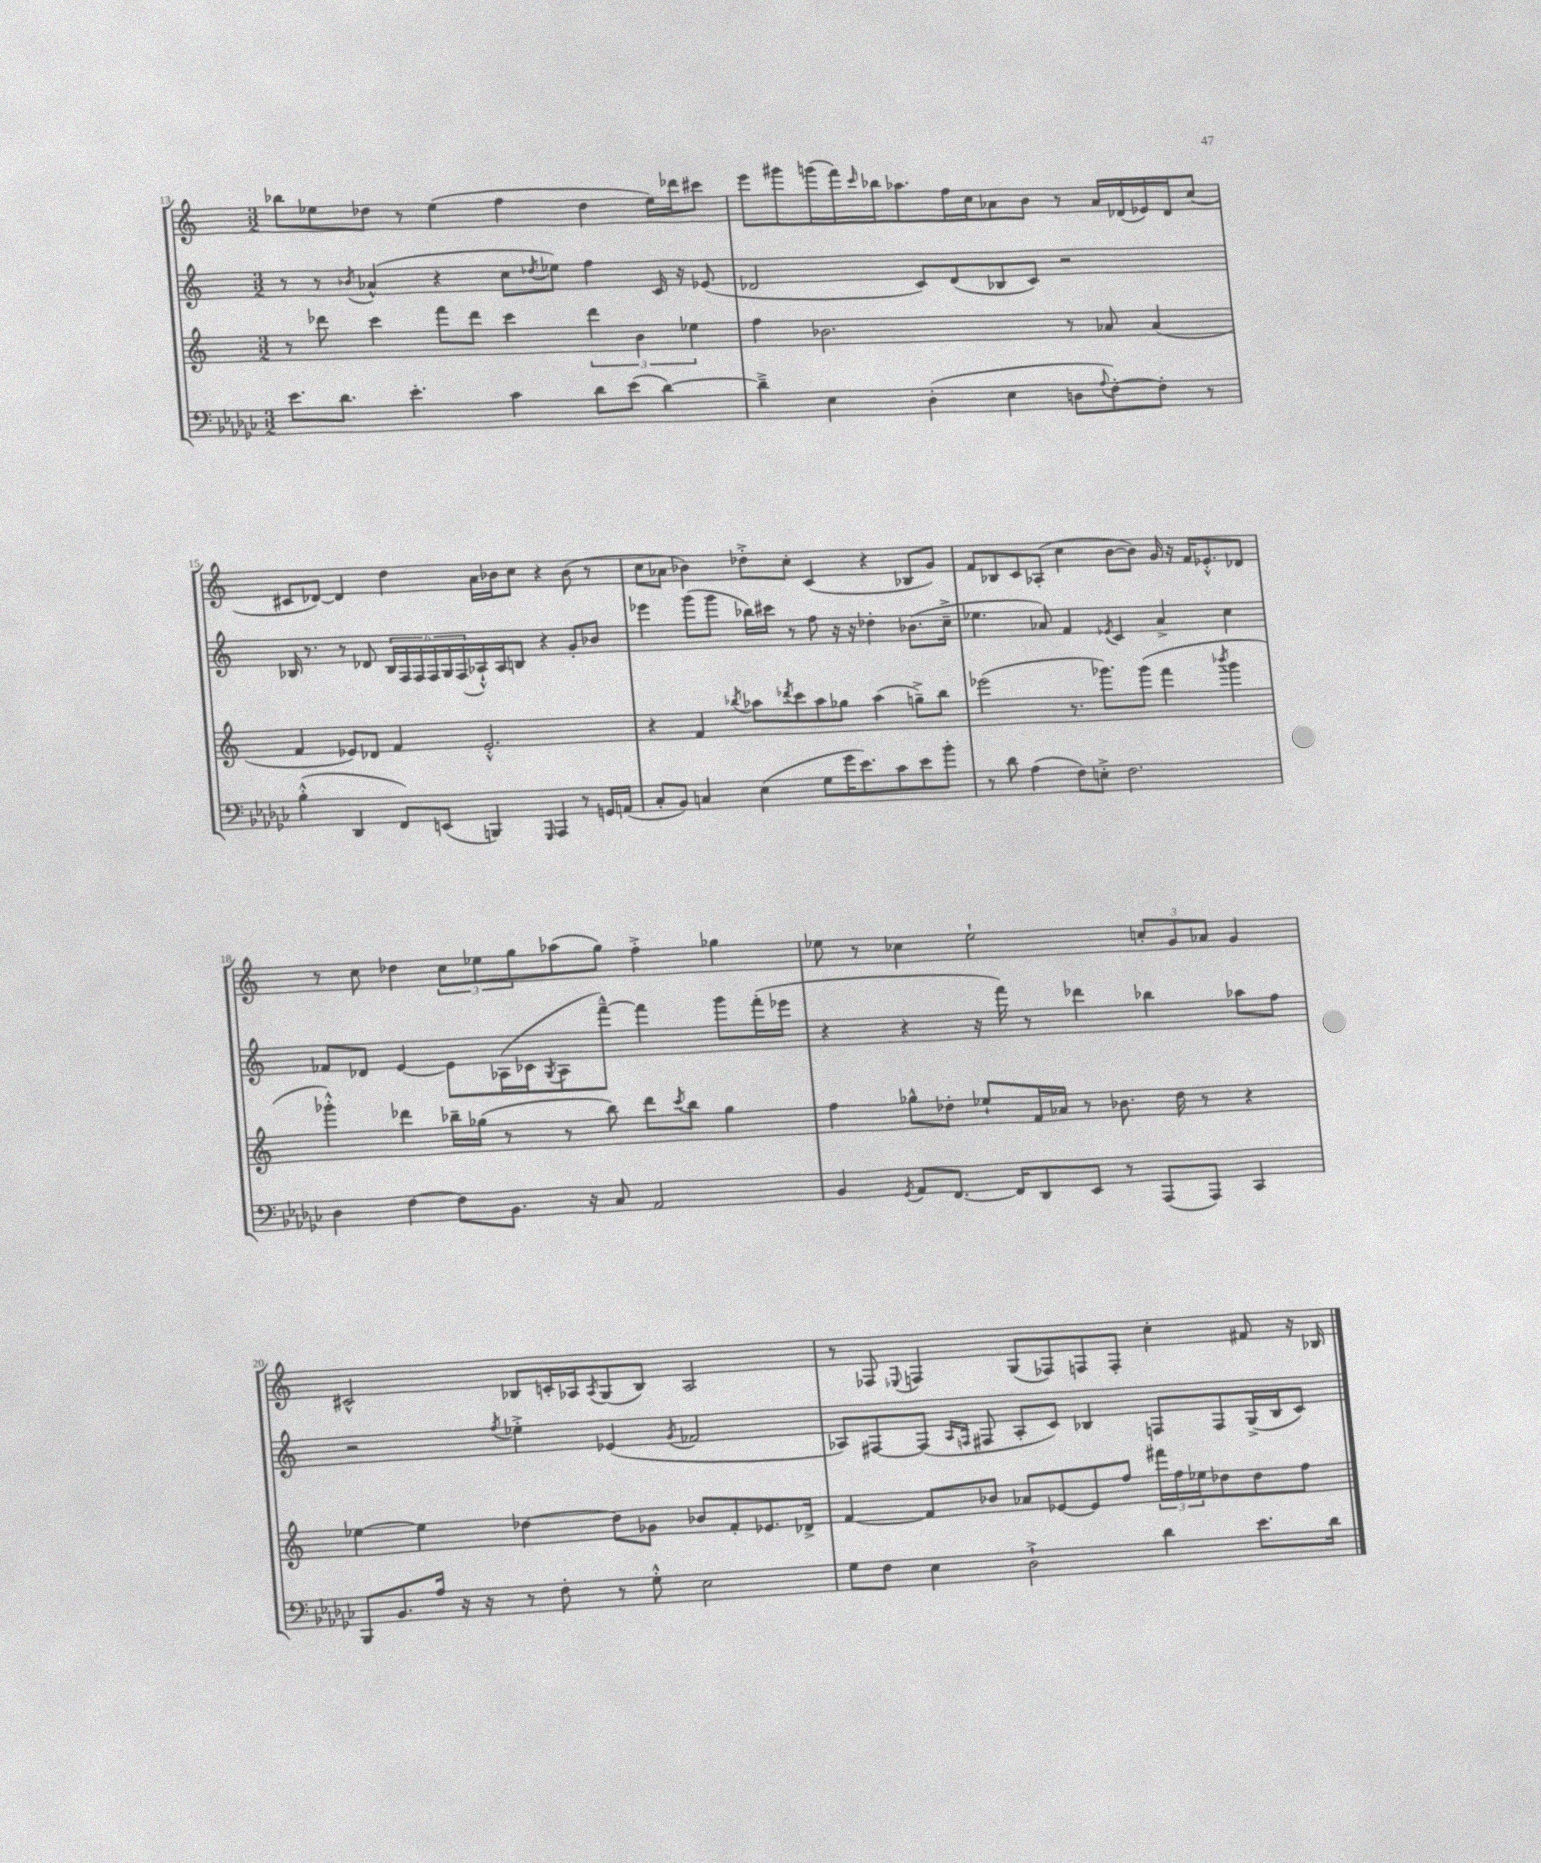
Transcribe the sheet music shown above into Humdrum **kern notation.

**kern	**kern	**kern	**kern
*part4	*part3	*part2	*part1
*staff4	*staff3	*staff2	*staff1
*clefF4	*clefG2	*clefG2	*clefG2
*k[b-e-a-d-g-c-]	*k[]	*k[]	*k[]
*M3/2	*M3/2	*M3/2	*M3/2
=13	=13	=13	=13
8.e-\L	8r	8r	8bb-X\L
.	8ddd-X\	8r	8ee-X\
8.d-\J	.	.	.
.	.	8qb-X/	.
.	4ccc\	(4a-X^^/	8dd-X\J
4.e-'\	.	.	8r
.	8fff\L	4r	(4ee-\
.	8ddd-\J	.	.
4c-\	4ccc\	8cc\L	4ff\
.	.	8qdd-X/	.
.	.	8ee-X\J)	.
8d-\L	6ddd-\	4ff\	4dd-\
(8e-\J	.	.	.
.	6b\	.	.
[4d-\)	.	16c/	16ee-\LL)
.	.	16r	16ddd-X\J
.	6ee-X\	.	.
.	.	(8e-X/	8ccc#X\J
=14	=14	=14	=14
4d-~^\]	4ff\	2d-X/	8eee\L
.	.	.	8ggg#X\
4E-\	2.b-X\	.	(16gggn\L
.	.	.	16fff\)
.	.	.	16qqccc/
.	.	.	16bb-X\J
.	.	.	8.aa-X\
(4D-'\	.	8c/L)	.
.	.	(8d-/	16ff\L
.	.	.	16cc\J
4E-\	.	8B-X/	8a-X\
.	.	8c/J)	8b\J
8Dn\L	8r	2r	8r
8qqA-/	.	.	.
[8F'\)	8a-X/	.	16a-/LL
.	.	.	(16d-X/
8F'\J]	(4a-/	.	16e-X/)
.	.	.	16d-/J
8r	.	.	(8cc/J
!!LO:LB:g=z
=15	=15	=15	=15
(4B-'^^\	4f/	16B-X/	8c#X/L
.	.	8.r	.
.	.	.	[8d-X/J)
4DD-/	8e-X/L)	8r	4d-/]
.	8d-X/J	8d-X/	.
8FF/L)	4f/	24B-/LL	4dd\
.	.	24F/	.
.	.	24F/	.
(8EEn/J	.	24F/	.
.	.	24G/	.
.	.	(24F/	.
4BBBn/)	2.e-'^^/	16A-X`^^/)	16a\LL
.	.	16A-/J	16b-X\J
.	.	8Bn/J	8cc\J
16qqGGG-/	.	.	.
4AAA-/	.	4r	4r
8r	.	8g'/L	(8b-\
16GGn/LL	.	8b-X/J	8r
(16AAn/JJ	.	.	.
=16	=16	=16	=16
8C-'/L	4r	4eee-X\	8cc\L
8BB-/J)	.	.	8a-X\J
4Cn/	4f/	(8ggg\L	4b-X\)
.	.	8ggg\J	.
.	8qbb-X/	.	.
(4E-\	8aa-X\L	16bb-X\LL)	8dd-X'^\L
.	.	16ccc#X\JJ	.
.	8qddd-X/	.	.
.	8ccc\	8r	8cc'\J
8G-\L	8aa-\	8ff\	(4c/
16g-\K	8gg-X\J	16r	.
8.e-\)	.	16r	.
.	(4aa-\	4dd-X'\	4r
8c-\	.	.	.
8e-\	8ggn~^\L)	(8.b-X\L	8B-X/L
8b-'\J	8bb-\J	.	8g/J)
.	.	16cc~^\Jk	.
=17	=17	=17	=17
8r	(2eee-X\	4.ee-X\	8f/L
8d-\	.	.	8B-X/
(4A-\	.	.	8c/
.	.	8a-X/)	(8A-X'/J
8F\L)	8.r	4f/	4cc\
8En'^\J	.	.	.
.	8.ggg-X\L)	.	.
.	.	8qe-X/	.
2.F\	.	4c/	[8b\L
.	(8ggg-\J	.	8b\J])
.	4fff\	4a-^/	16g/
.	.	.	16r
.	.	.	16f/KL
.	.	.	8.e-X'^^/
.	8qbbb-X/	.	.
.	4ggg-\	4cc\	.
.	.	.	8d-X/J
!!LO:LB:g=z
=18	=18	=18	=18
4D-\	4ggg-X'^^\)	8f-X/L	8r
.	.	8d-X/J	8cc\
[4F\	4ddd-X\	[4e/	4dd-X\
8F\L]	16bb-X~\LL	8e\L]	12cc\L
.	(16gg-X\JJ	.	.
.	.	.	12ee-X\
8.BB-\J	8r	(16A-X\L	.
.	.	.	12gg\
.	.	16c-X\J	.
.	.	8qG/	.
.	8r	8A-\	(8aa-X\
16r	.	.	.
8C-/	8bb-\)	[8fff~^^\J)	8gg\J)
2AA-/	8ddd-\L	4fff\]	4ff'^\
.	8qccc/	.	.
.	8bb-\J	.	.
.	4gg-\	8ggg\L	4gg-X\
.	.	(16fff'\L	.
.	.	16eee-X\JJ	.
=19	=19	=19	=19
4BB-/	4ff\	4r	8ee-X\
.	.	.	8r
8qGG-/	.	.	.
8AA-/L	8gg-X^^\L	4r	4cc-X\
[8.FF/J	8dd-X'\J	.	.
.	8ee-X`/L	16r	2ee-`\
16FF/KL]	.	16fff\)	.
8DD-/	16f/L	8r	.
.	16a-X/JJ	.	.
8EE-/J	8r	4ddd-X\	.
8r	8.b-X\	.	.
(8AAA-/L	.	4bb-X\	12ccn'/L
.	16dd-\	.	.
.	.	.	12g/
8AAA-/J)	8r	.	.
.	.	.	12a-X/J
4CC-/	4r	8aa-X\L	4g/
.	.	8ff\J	.
!!LO:LB:g=z
=20	=20	=20	=20
8BBB-/L	[4ee-X\	2r	2c#X^^/
8.BB-/	.	.	.
.	4ee-\]	.	.
16A-/Jk	.	.	.
16r	.	.	.
16r	.	.	.
.	.	8qff/	.
8r	[4dd-X\	4ee-X'^\	8B-X/L
8F'\	.	.	16cn'/L
.	.	.	16A-X/J
.	.	.	8qA-/
8r	8dd-\L]	(4e-X/	(8G/
8G-'^^\	8g-X\J	.	8B-/J)
.	.	8qg/	.
2E-\	8b-X/L	2f-X/	2A-/
.	8f'/	.	.
.	8.e-X/	.	.
.	16d-X^/Jk	.	.
=21	=21	=21	=21
8G-\L	[4f/	8A-X/L)	8r
8F\J	.	[8F#X/	8F-X/
.	.	.	8qqE-X/
4E-\	8f/L]	(8F#/J]	4Fn/
.	.	16qqA-/LL	.
.	.	16qqFn/JJ	.
.	8b-X/J	8F#X/	.
2D-`^\	8a-X/L	8A-'/L	(8G/L
.	[8e-X/	8c/J)	8F-X/)
.	8e-/]	4B-X/	8Fn/
.	8ff/J	.	8F'/J
4d-\	24fff#X\LL	8Fn/L	4cc'\
.	24ff\	.	.
.	24ee-X\J	.	.
.	8dd-X\	8F/	.
8.e-\L	8dd-\	(16G^/L	8f#X/
.	.	16B-/J	.
.	8ff\J	8c/J)	16r
16d-\Jk	.	.	16B-X/
==	==	==	==
*-	*-	*-	*-
